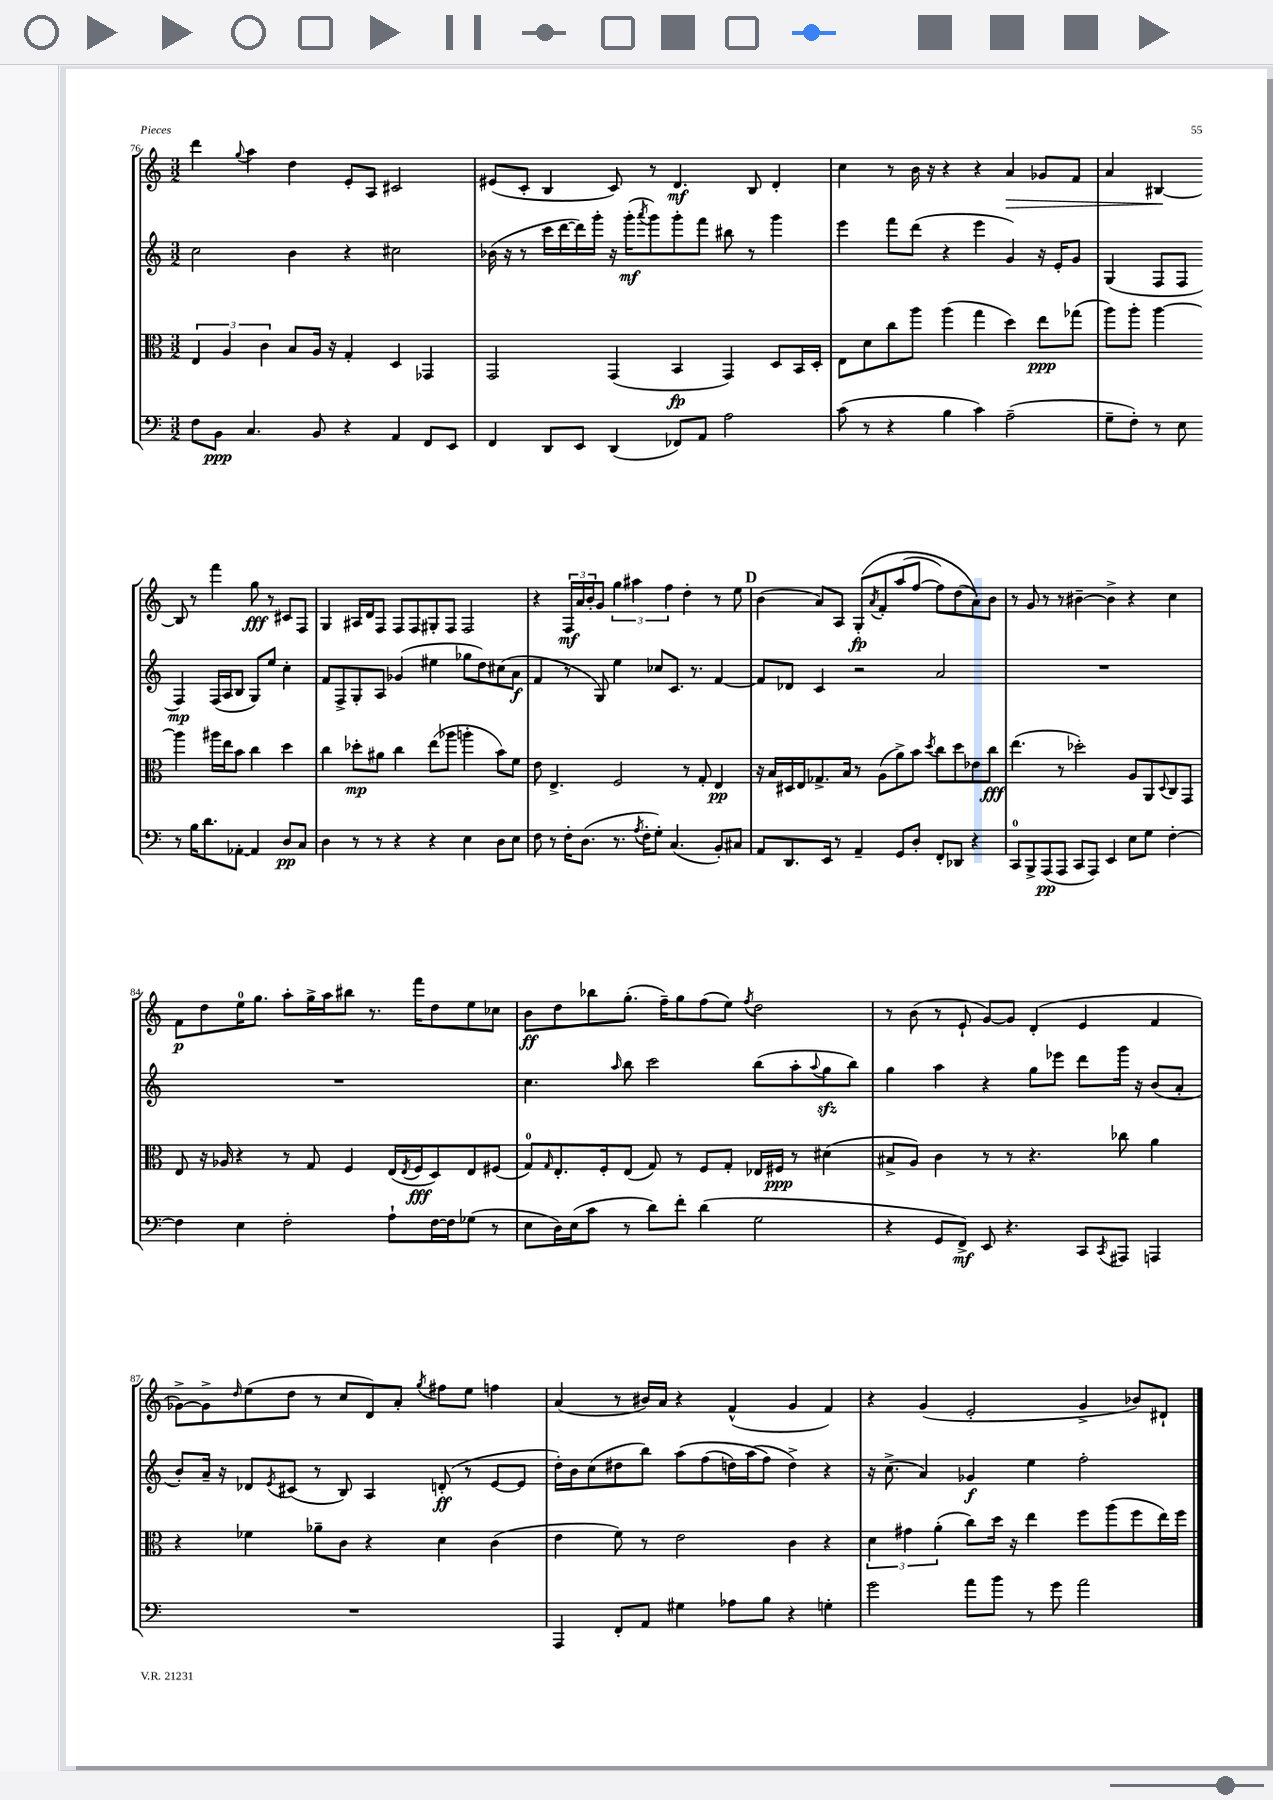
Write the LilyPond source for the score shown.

<<
\new StaffGroup <<
\new Staff = "s0" {
    \clef treble \key c \major \numericTimeSignature \time 3/2
    d'''4 \appoggiatura { g''8 } a''4 d''4 e'8-. a8 cis'2 |
    eis'8( c'8-. b4 c'8) r8 d'4.\mf b8 d'4-. |
    c''4 r8 b'16 r16 r4 r4 a'4\> ges'8 f'8 |
    a'4 bis4~\! bis8 r8 f'''4 g''8\fff r8 cis'8 f8 |
    g4 ais16 d'16 f8 f8 f8 gis8-. f8 f2 |
    r4 \tuplet 3/2 { f16\mf a'16 b'16-. } g'8 \tuplet 3/2 { g''4 ais''4 f''4 } d''4-. r8 e''8 |
    \mark \markup { \bold "D" } b'4( a'8) a8 g8-.\fp\( \acciaccatura { a'8 } f'8-. a''8( f''8~ f''8) d''8( a'8)\) b'8 |
    r8 g'8 r8 r8 bis'4~-- bis'4-> r4 c''4 |
    f'8\p d''8 e''16-0 g''8. a''8-. g''16-> a''16 bis''8 r8. f'''16 d''8 e''8 ces''8 |
    b'8\ff d''8 bes''8 g''8.-.( f''16--) g''8 f''8( e''8) \acciaccatura { f''8 } d''2 |
    r8 b'8( r8 e'8-! g'8~) g'8 d'4-.( e'4 f'4 |
    ges'8~->) ges'8-> \grace { d''16 } e''8( d''8 r8 c''8 d'8) a'8-. \acciaccatura { g''8 } fis''8 e''8 f''4 |
    a'4( r8 bis'16) a'16 r4 f'4-^( g'4 f'4) |
    r4 g'4( e'2-. g'4-> bes'8) dis'8-! \bar "|." |
}
\new Staff = "s1" {
    \clef treble \key c \major \numericTimeSignature \time 3/2
    c''2 b'4 r4 cis''2 |
    bes'16( r16 r8 c'''16 d'''16~ d'''16) g'''16-. r16 g'''16-.\mf( \acciaccatura { a'''8 } g'''8) g'''8-. f'''8 bis''8 r8 g'''4 |
    e'''4 f'''8 d'''8( r4 e'''4 g'4) r16 e'16-. g'8 |
    g4( f8 f8 f4\mp) f16( a16 b8 g8) e''8 c''4-. |
    f'8 f8-> g8-. a8 ges'4( eis''4 ges''8 d''8) cis''8( a'8\f |
    f'4 r8 g8) e''4 ces''8 c'8. r8. f'4~ |
    \mark \markup { \bold "D" } f'8 des'8 c'4 r2 a'2 |
    R1. |
    R1. |
    c''4. \grace { a''16 } b''8 c'''2 b''8( a''8-. \appoggiatura { a''8 } g''8\sfz b''8) |
    g''4 a''4 r4 g''8 ees'''8 d'''8 g'''16 r16 b'8( a'8-. |
    b'8-.) a'16-- r16 des'8 \acciaccatura { e'8 } cis'8( r8 b8) a4 d'8-.\ff( r8 e'8~ e'8 |
    d''16-.) b'16 c''8( dis''8 b''8) a''8\( f''8( d''16) a''16( f''8\) d''4->) r4 |
    r16 c''8.->( a'4) ges'4\f e''4 f''2-. \bar "|." |
}
\new Staff = "s2" {
    \clef alto \key c \major \numericTimeSignature \time 3/2
    \tuplet 3/2 { e4 a4 c'4 } b8 a16 r16 g4-. d4 ges,4 |
    g,2 g,4( b,4\fp g,4) d8 b,16 d16-. |
    e8 d'8 c''8 a''8 a''4( g''4 d''4) e''8\ppp ges''8( |
    a''8) a''8-. a''4~ a''4 ais''16 e''16 b'8 c''4 d''4 |
    c''4 des''8-.\mp ais'8 c''4 e''8( aes''8 a''4-. b'8) f'8 |
    e'8 e4.-> f2 r8 g8-. e4\pp |
    \mark \markup { \bold "D" } r16 b16 dis16 e16 ges8.-> b16 r8 a8( a'8->) b'8 \acciaccatura { d''8 } c''8 d''8 ees'8 c''8\fff |
    e''4.( r8 des''2-.) a8 a,8 \appoggiatura { d8 } c8 g,8 |
    e8 r16 aes16 r4 r8 g8 f4 e16( \acciaccatura { e8 } f16\fff d8) e8 fis8( |
    g8-0) \grace { g16 } e8.-. f16-. e8( g8) r8 f8 g8-. ees16 fis16\ppp r8 dis'4( |
    bis8-> a8) c'4 r8 r8 r4. ces''8 a'4 |
    r4 fes'4 aes'8-- c'8 r4 d'4 c'4( |
    e'4 f'8) r8 e'2 c'4 r4 |
    \tuplet 3/2 { d'4 gis'4 a'4-.( } c''8) d''16 r16 e''4 f''8 a''8( f''8 e''16) f''16 \bar "|." |
}
\new Staff = "s3" {
    \clef bass \key c \major \numericTimeSignature \time 3/2
    f8 b,8\ppp c4. b,8 r4 a,4 f,8 e,8 |
    f,4 d,8 e,8 d,4( fes,8) a,8 a2 |
    c'8( r8 r4 b4 c'4) a2--( |
    g8-- f8-.) r8 e8 r8 b16 d'8. aes,8~-. aes,4 d8\pp c8 |
    d4 r8 r8 r4 r4 e4 d8 e8 |
    f8 r8 f16-. d8.( r8. \acciaccatura { a8 } f16-. g8-.) c4.( b,8-.) cis8 |
    \mark \markup { \bold "D" } a,8 d,8. e,16 r8 a,4-- g,8 d8-. f,8-. des,8 r4 |
    c,8-0 b,,8-> a,,8\pp( a,,8 c,8 a,,8) e,4 e8 g8 f4~-. |
    f4 e4 f2-. a8-! f16~ f16 ges8( r8 |
    e8 d16) e16( c'8 r8 d'8) f'8-. d'4( g2 |
    r4 g,8 f,8->\mf) e,8 r4. c,8 \acciaccatura { c,8 } ais,,8 a,,4 |
    R1. |
    a,,4 f,8-. a,8 gis4 aes8 b8 r4 g4-. |
    g'2 a'8 b'8 r8 g'8 a'2 \bar "|." |
}
>>
>>
\layout { \context { \Score currentBarNumber = #76 } }
